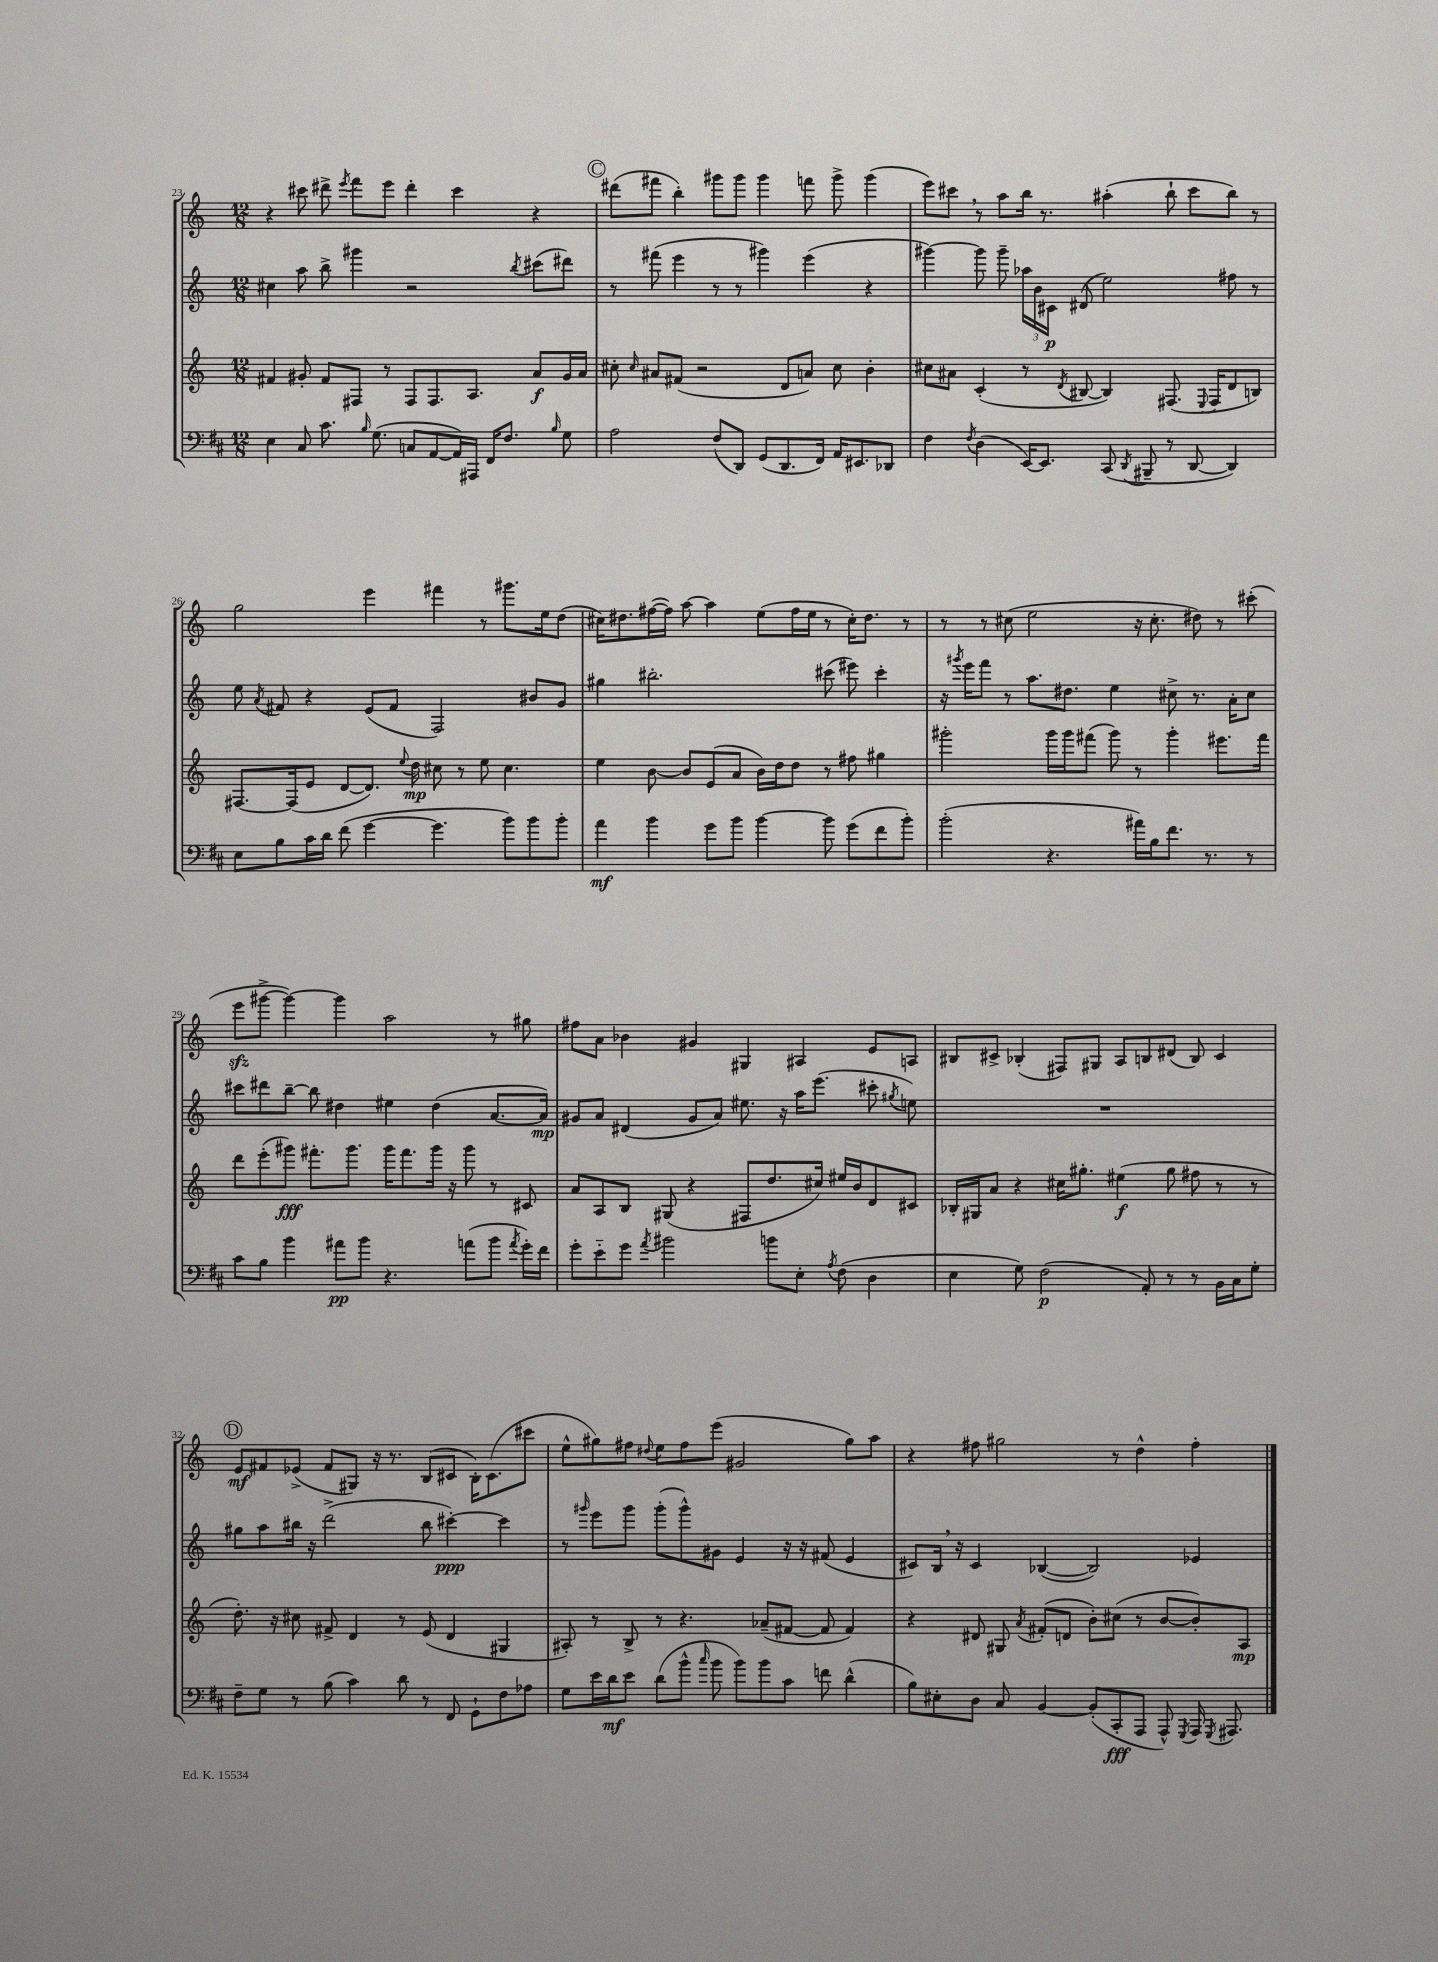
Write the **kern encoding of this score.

**kern	**dynam	**kern	**dynam	**kern	**dynam	**kern	**dynam
*part4	*part4	*part3	*part3	*part2	*part2	*part1	*part1
*staff4	*staff4	*staff3	*staff3	*staff2	*staff2	*staff1	*staff1
*clefF4	*	*clefG2	*	*clefG2	*	*clefG2	*
*k[f#c#]	*	*k[]	*	*k[]	*	*k[]	*
*M12/8	*	*M12/8	*	*M12/8	*	*M12/8	*
=23	=23	=23	=23	=23	=23	=23	=23
4E\	.	4f#X/	.	4cc#X\	.	4r	.
8C#/	.	8g#X'/	.	8aa\	.	8ccc#X\	.
8.c#\	.	8f#/L	.	8bb^\	.	8ddd#X^\	.
.	.	.	.	.	.	8qeee/	.
.	.	8F#X/J	.	4ggg#X\	.	8fff\L	.
16qqB/	.	.	.	.	.	.	.
(8.G\	.	.	.	.	.	.	.
.	.	8r	.	.	.	8eee\J	.
8Cn/L	.	8F#/L	.	2r	.	4ddd#'\	.
[8AA/	.	8.F#/	.	.	.	.	.
16AA/L])	.	.	.	.	.	4ccc#\	.
16AAA#X/JJ	.	8.A/J	.	.	.	.	.
16FF#/KL	.	.	.	.	.	.	.
8.F#/J	.	.	.	.	.	.	.
.	.	.	.	8qbb/	.	.	.
.	.	8a/L	f	(8ccc#X\L	.	4r	.
16qqB/	.	.	.	.	.	.	.
8G\	.	16g#/L	.	8ddd#X\J)	.	.	.
.	.	16a/JJ	.	.	.	.	.
!!LO:REH:place=s1:t=C
=24	=24	=24	=24	=24	=24	=24	=24
2A\	.	8cc#X'\	.	8r	.	(8ddd#X\L	.
.	.	16qqcc#/	.	.	.	.	.
.	.	8a#X/L	.	(8fff#X\	.	8fff#X\J	.
.	.	(8f#X/J	.	4eee\	.	4bb'\)	.
.	.	2r	.	.	.	.	.
(8F#/L	.	.	.	8r	.	8ggg#X\L	.
8DD/J)	.	.	.	8r	.	8ggg#\J	.
(8GG/L	.	.	.	4ggg#X\)	.	4ggg#\	.
8.DD/	.	8d/L	.	.	.	.	.
.	.	8an/J)	.	(4eee\	.	8fffn\	.
16FF#/Jk)	.	.	.	.	.	.	.
16AA/KL	.	8cc#\	.	.	.	8ggg#^\	.
8.EE#X/	.	.	.	.	.	.	.
.	.	4b'\	.	4r	.	(4ggg#\	.
8DD-X/J	.	.	.	.	.	.	.
=25	=25	=25	=25	=25	=25	=25	=25
4F#\	.	8cc#X\L	.	[4ggg#X\)	.	8eee\L)	.
.	.	8a#X\J	.	.	.	8ccc#X,\J	.
8qF#/	.	.	.	.	.	.	.
(4D\	.	(4c'/	.	8ggg#\]	.	8r	.
.	.	.	.	8ggg#~\	.	8aa\L	.
[16EE/KL)	.	8r	.	24aa-X\LL	.	16bb\Jk	.
.	.	.	.	24b\	.	.	.
8.EE/J]	.	.	.	.	.	8.r	.
.	.	.	.	24c#X\JJ	p	.	.
.	.	8qd/	.	.	.	.	.
.	.	[8B#X/	.	(8d#X/	.	.	.
(8CC#/	.	4B#/])	.	2ee\)	.	(4aa#X'\	.
8qDD/	.	.	.	.	.	.	.
8BBB#X~/	.	.	.	.	.	.	.
8r	.	(8.F#X/	.	.	.	8bb`\	.
[8DD/	.	.	.	.	.	8ccc#\L	.
.	.	8qqE/	.	.	.	.	.
.	.	16F#/KL	.	.	.	.	.
4DD/])	.	8d/	.	8ff#X\	.	8bb\J)	.
.	.	8Bn/J)	.	8r	.	8r	.
!!LO:LB:g=z
=26	=26	=26	=26	=26	=26	=26	=26
8E\L	.	[8.F#X/L	.	8ee\	.	2gg\	.
.	.	.	.	8qa/	.	.	.
8B\	.	.	.	8f#X/	.	.	.
.	.	(16F#/k]	.	.	.	.	.
16c#\L	.	8e/J	.	4r	.	.	.
16d\JJ	.	.	.	.	.	.	.
(8f#\	.	[8d/L	.	.	.	.	.
[4g\	.	8.d/J])	.	(8e/L	.	4eee\	.
.	.	.	.	8f#/J	.	.	.
.	.	8qqee/	.	.	.	.	.
.	.	16dd\	mp	.	.	.	.
4.g\]	.	8cc#X\	.	2F/)	.	4fff#X\	.
.	.	8r	.	.	.	.	.
.	.	8ee\	.	.	.	8r	.
8b\L)	.	4.cc#\	.	.	.	8.ggg#X\L	.
8b\	.	.	.	8b#X/L	.	.	.
.	.	.	.	.	.	16ee\k	.
8b'\J	.	.	.	8g/J	.	(8dd\J	.
=27	=27	=27	=27	=27	=27	=27	=27
4a\	mf	4ee\	.	4gg#X\	.	16cc#X\KL)	.
.	.	.	.	.	.	8.dd#X\	.
4b\	.	[8b\	.	2.bb#X'\	.	([16ff#X\L	.
.	.	.	.	.	.	16ff#\JJ])	.
.	.	8b/L]	.	.	.	[8aa\	.
8g\L	.	(8e/	.	.	.	4aa\]	.
8b\J	.	8a/J	.	.	.	.	.
[4b\	.	16b\LL)	.	.	.	(8ee\L	.
.	.	16dd\J	.	.	.	.	.
.	.	8dd\J	.	.	.	16ff#\L	.
.	.	.	.	.	.	16ee\JJ	.
8b\]	.	8r	.	(8ccc#X\	.	8r	.
(8g\L	.	8ff#X\	.	8eee#X\)	.	16cc#'\KL)	.
.	.	.	.	.	.	8.dd#\J	.
8f#\	.	4gg#X\	.	4ccc#'\	.	.	.
8b'\J)	.	.	.	.	.	8r	.
=28	=28	=28	=28	=28	=28	=28	=28
(2b'\	.	2ggg#X'\	.	16r	.	8r	.
.	.	.	.	8qggg#X/	.	.	.
.	.	.	.	16eee\KL	.	.	.
.	.	.	.	8fff\J	.	8r	.
.	.	.	.	8r	.	(8cc#X\	.
.	.	.	.	8.aa\L	.	2ee\	.
4.r	.	16ggg#\LL	.	.	.	.	.
.	.	16ggg#\J	.	8.dd#X\J	.	.	.
.	.	(8fff#X\J	.	.	.	.	.
.	.	8ggg#\)	.	4ee\	.	.	.
16a#X\LL)	.	8r	.	.	.	16r	.
16B\J	.	.	.	.	.	8.cc#'\	.
8.f#\J	.	4ggg#'\	.	8cc#X^\	.	.	.
.	.	.	.	8.r	.	8dd#X\)	.
8.r	.	.	.	.	.	.	.
.	.	8.eee#X\L	.	.	.	8r	.
.	.	.	.	16a'\KL	.	.	.
8r	.	.	.	8cc#\J	.	(8ccc#X'\	.
.	.	16fff#\Jk	.	.	.	.	.
!!LO:LB:g=z
=29	=29	=29	=29	=29	=29	=29	=29
8c#\L	.	8ddd\L	.	8ccc#X\L	.	8eeezz\L	.
8B\J	.	(8eee'\	.	8ddd#X\	.	[8ggg#X^\J	.
4b\	.	8ggg#X\J)	fff	[8bb~\J	.	4ggg#\_)	.
.	.	8.fff#X'\L	.	8bb\]	.	.	.
8a#X\L	pp	.	.	4dd#X\	.	4ggg#\]	.
.	.	8.ggg#\J	.	.	.	.	.
8b\J	.	.	.	.	.	.	.
4.r	.	16ggg#\KL	.	4ee#X\	.	2aa\	.
.	.	8.fff#\	.	.	.	.	.
.	.	16ggg#\Jk	.	(4dd#\	.	.	.
.	.	16r	.	.	.	.	.
(8an\L	.	8ggg#\	.	.	.	.	.
8b\J	.	8r	.	[8.a/L	.	8r	.
8qa/	.	.	.	.	.	.	.
16g'\LL)	.	8c#X/	.	.	.	8gg#X\	.
16f#\JJ	.	.	.	16a/Jk])	mp	.	.
=30	=30	=30	=30	=30	=30	=30	=30
8g'\L	.	8a/L	.	8g#X/L	.	8ff#X\L	.
8e\	.	8A/	.	8a/J	.	8a\J	.
8g\J	.	8B/J	.	(4d#X/	.	4b-X\	.
8qa/	.	.	.	.	.	.	.
2b#X\	.	(8G#X/	.	.	.	.	.
.	.	4r	.	8g#/L	.	4g#X/	.
.	.	.	.	8a/J)	.	.	.
.	.	8F#X/L	.	8.ee#X\	.	4G#X/	.
8bn\L	.	8.dd/	.	.	.	.	.
.	.	.	.	16r	.	.	.
8E'\J	.	.	.	16aa\KL	.	4A#X/	.
.	.	16cc#X/Jk)	.	(8.eee\J	.	.	.
8qA/	.	.	.	.	.	.	.
(8F#\	.	16ee#X/LL	.	.	.	.	.
.	.	16b/J	.	.	.	.	.
4D\	.	8d/	.	8ccc#X'\	.	8e/L	.
.	.	.	.	8qgg#X/	.	.	.
.	.	8c#X/J	.	8een\)	.	8An/J	.
=31	=31	=31	=31	=31	=31	=31	=31
4E\	.	16B-X'/LL	.	1.r	.	8B#X/L	.
.	.	16G#X/J	.	.	.	.	.
.	.	8a/J	.	.	.	8c#X^/J	.
8G\)	.	4r	.	.	.	(4B-X'/	.
(2F#\	p	.	.	.	.	.	.
.	.	16cc#X\KL	.	.	.	8F#X/L)	.
.	.	8.gg#X'\J	.	.	.	.	.
.	.	.	.	.	.	8G#X/J	.
.	.	(4ee#X\	f	.	.	8A/L	.
8AA'/)	.	.	.	.	.	8Bn/	.
8r	.	8gg#\	.	.	.	(8d#X/J	.
8r	.	8ff#X\	.	.	.	8B/)	.
16BB\LL	.	8r	.	.	.	4c#/	.
16C#\J	.	.	.	.	.	.	.
8G'\J	.	8r	.	.	.	.	.
!!LO:LB:g=z
!!LO:REH:place=s1:t=D
=32	=32	=32	=32	=32	=32	=32	=32
8F#~\L	.	8.dd'\)	.	8gg#X\L	.	8e/L	mf
8G\J	.	.	.	8aa\	.	8f#X/	.
.	.	16r	.	.	.	.	.
8r	.	8cc#X\	.	16bb#X\Jk	.	(8e-X^/J	.
.	.	.	.	16r	.	.	.
(8B\	.	8f#X^/	.	(2ddd^\	.	8f#/L	.
4c#\)	.	4d/	.	.	.	8G#X/J)	.
.	.	.	.	.	.	16r	.
.	.	.	.	.	.	8.r	.
8d\	.	8r	.	.	.	.	.
8r	.	(8e/	.	8bb#\	.	(8B/L	.
8FF#/	.	4d/	.	[4ccc#X'\)	ppp	8c#X/J	.
8GG`\L	.	.	.	.	.	16B'\KL)	.
.	.	.	.	.	.	(8.c#\	.
8F#\	.	4G#X/	.	4ccc#\]	.	.	.
8A-X\J	.	.	.	.	.	8ccc#X\J	.
=33	=33	=33	=33	=33	=33	=33	=33
8G\L	.	8A#X'/)	.	8r	.	8ee^^\L	.
.	.	.	.	16qqggg#X/	.	.	.
16e\L	.	8r	.	8eee\L	.	8gg#X\)	.
16d\J	mf	.	.	.	.	.	.
8e\J	.	8B^/	.	8ggg#\J	.	8ff#X\J	.
.	.	.	.	.	.	8qqdd#X/	.
(8d\L	.	8r	.	(8ggg#'\L	.	8ee\L	.
8b^^\J	.	4.r	.	8ggg#^^\)	.	8ff#\	.
16qqcc#/	.	.	.	.	.	.	.
8b\	.	.	.	8g#X\J	.	(8eee\J	.
8b\L)	.	.	.	4e/	.	2g#X/	.
8b\	.	(8a-X~/L	.	.	.	.	.
8c#\J	.	[8f#X/J	.	16r	.	.	.
.	.	.	.	16r	.	.	.
8fn\	.	8f#/]	.	(8f#X/	.	.	.
(4d^^\	.	4f#/)	.	4e/	.	8gg#\L)	.
.	.	.	.	.	.	8aa\J	.
=34	=34	=34	=34	=34	=34	=34	=34
8B\L)	.	4r	.	8c#X/L)	.	4r	.
8E#X'\	.	.	.	16B,/Jk	.	.	.
.	.	.	.	16r	.	.	.
8D\J	.	8d#X/	.	4c#/	.	8ff#X\	.
8C#/	.	8G#X/	.	.	.	2gg#X\	.
.	.	8qa/	.	.	.	.	.
[4BB/	.	(8f#X'/L	.	([4B-X/	.	.	.
.	.	8dn/J	.	.	.	.	.
(8BB'/L]	.	8b'\L)	.	2B-/])	.	.	.
8CC#'/	fff	(8cc#X\J	.	.	.	8r	.
8AAA/J	.	8r	.	.	.	4dd^^\	.
8AAA^^/)	.	[8b/L	.	.	.	.	.
8qGGG/	.	.	.	.	.	.	.
16AAA/	.	8b'/])	.	4e-X/	.	4ff#'\	.
8qGGG/	.	.	.	.	.	.	.
8.AAA#X/	.	.	.	.	.	.	.
.	.	8A/J	mp	.	.	.	.
==	==	==	==	==	==	==	==
*-	*-	*-	*-	*-	*-	*-	*-
